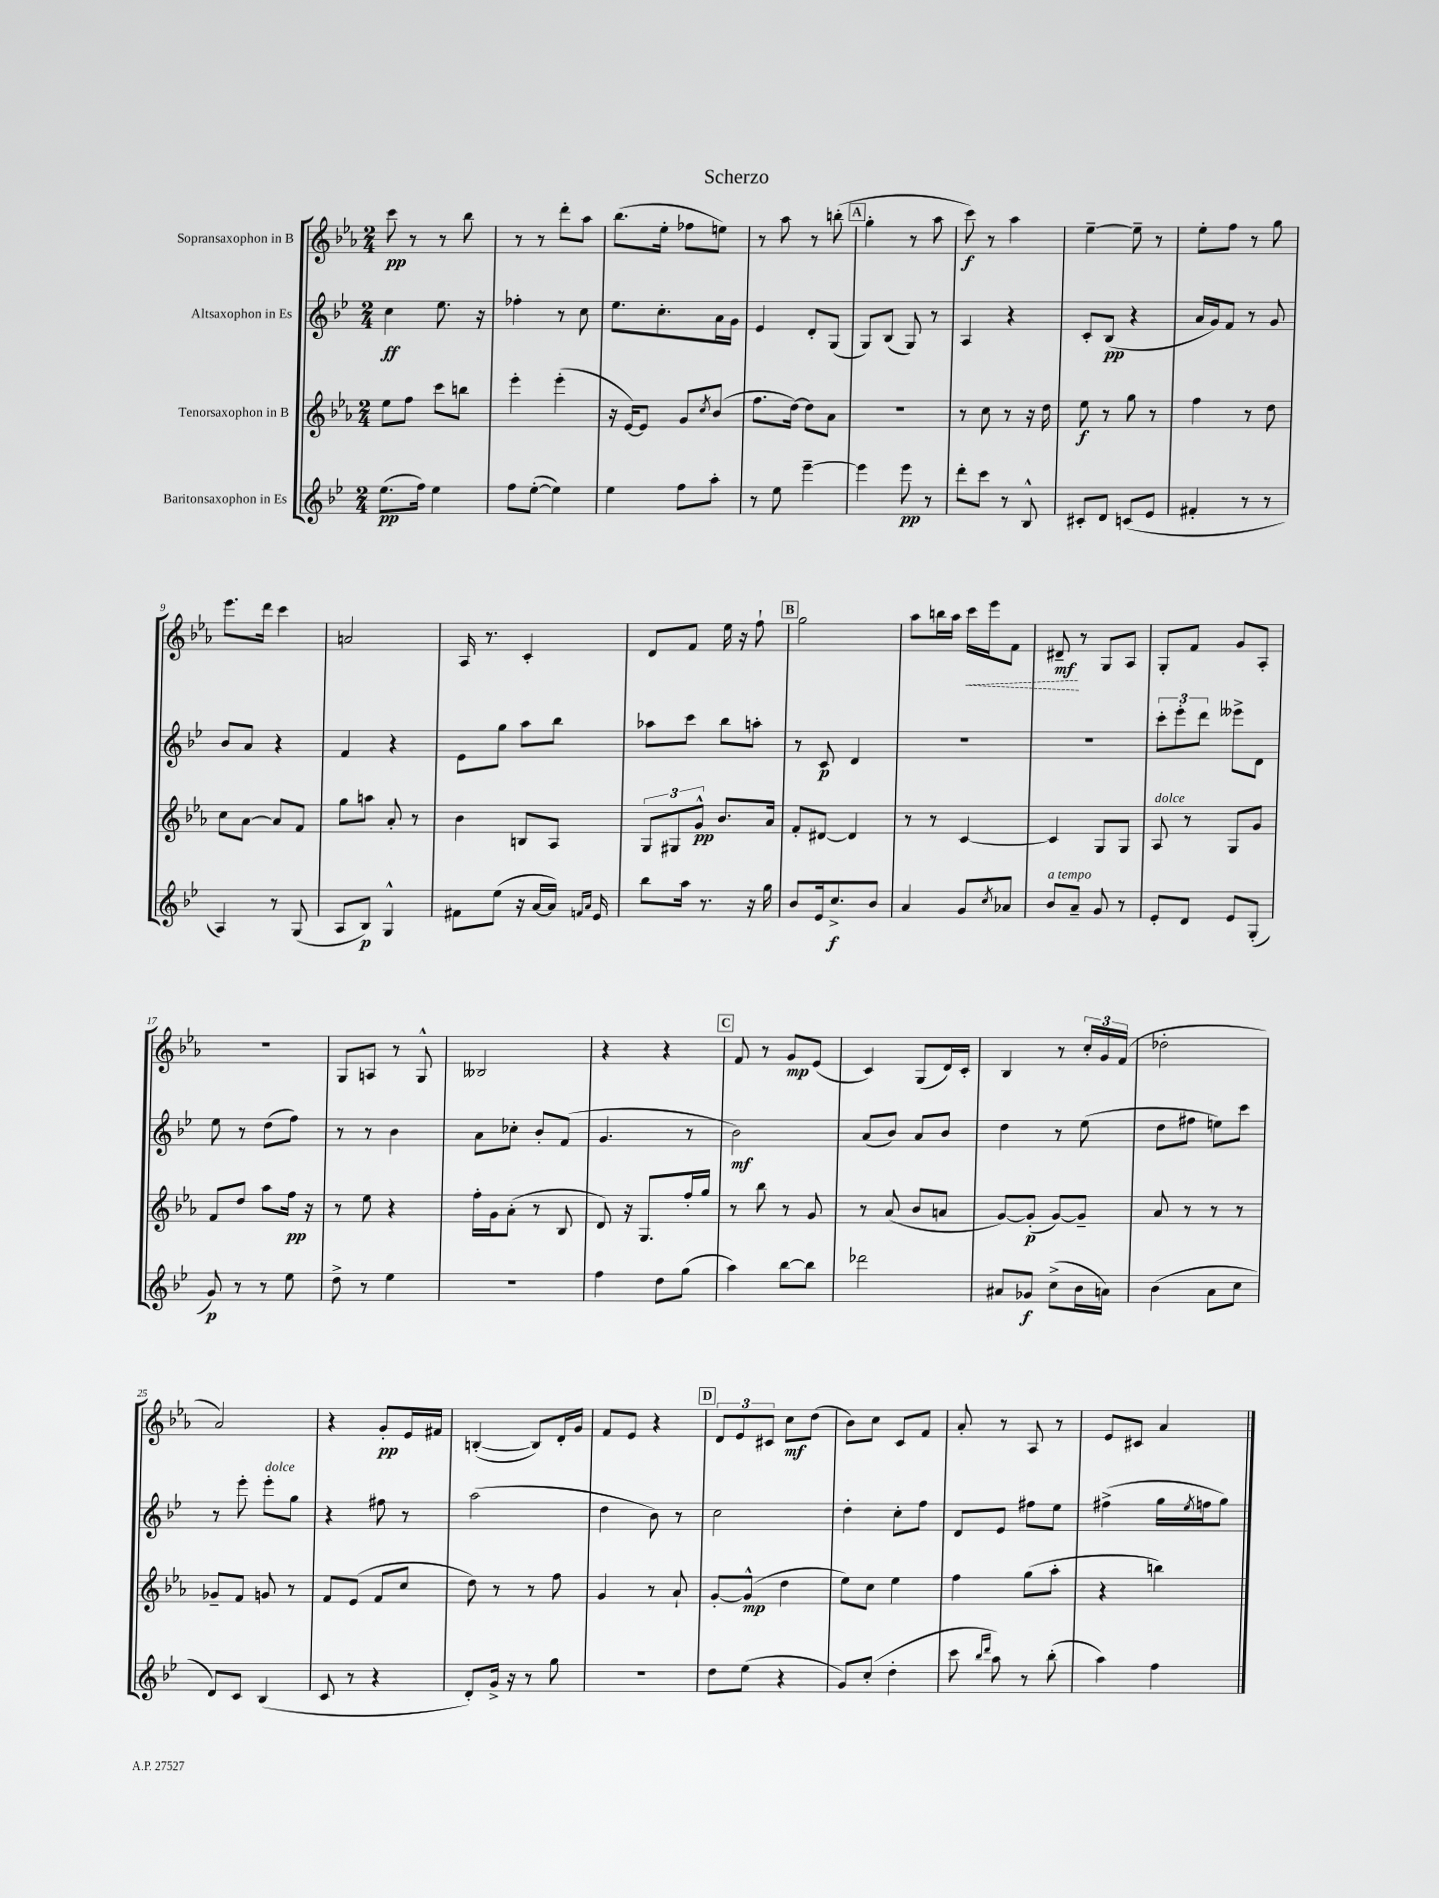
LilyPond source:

\header { title = "Scherzo" }
<<
\new StaffGroup <<
\new Staff = "s0" \with { instrumentName = "Sopransaxophon in B" } {
    \clef treble \key ees \major \numericTimeSignature \time 2/4
    c'''8\pp r8 r8 bes''8 |
    r8 r8 d'''8-. aes''8 |
    bes''8.( ees''16-. fes''8 e''8) |
    r8 aes''8 r8 b''8-.( |
    \mark \markup { \box "A" } g''4-. r8 aes''8 |
    c'''8\f) r8 aes''4 |
    ees''4~-- ees''8-- r8 |
    ees''8-. f''8 r8 g''8 |
    ees'''8. d'''16 c'''4 |
    a'2 |
    aes16 r8. c'4-. |
    d'8 f'8 ees''16 r16 f''8-! |
    \mark \markup { \box "B" } g''2 |
    aes''8 b''16 aes''16 \once \override Hairpin.style = #'dashed-line c'''16\< ees'''16 f'8 |
    dis'8--\mf\! r8 g8 aes8 |
    g8-. f'8 g'8 aes8-. |
    R2 |
    g8 a8 r8 g8-^ |
    beses2 |
    r4 r4 |
    \mark \markup { \box "C" } f'8 r8 g'8\mp ees'8( |
    c'4) g8( d'16) c'16-. |
    bes4 r8 \tuplet 3/2 { c''16-. g'16 f'16( } |
    des''2-. |
    aes'2) |
    r4 g'8-.\pp ees'16 fis'16 |
    b4~-.( b8) d'16-. g'16 |
    f'8 ees'8 r4 |
    \mark \markup { \box "D" } \tuplet 3/2 { d'8 ees'8 cis'8 } c''8\mf d''8( |
    bes'8) c''8 c'8 f'8 |
    aes'8-. r8 aes8 r8 |
    ees'8 cis'8 aes'4 \bar "|." |
}
\new Staff = "s1" \with { instrumentName = "Altsaxophon in Es" } {
    \clef treble \key bes \major \numericTimeSignature \time 2/4
    c''4\ff ees''8. r16 |
    fes''4-. r8 c''8 |
    ees''8. c''8.-. a'16 g'16 |
    ees'4 d'8-. g8( |
    \mark \markup { \box "A" } g8) bes8( g8) r8 |
    a4 r4 |
    c'8-. bes8\pp( r4 |
    a'16 g'16) f'8 r8 g'8 |
    bes'8 a'8 r4 |
    f'4 r4 |
    ees'8 g''8 a''8 bes''8 |
    aes''8 c'''8 bes''8 a''8-. |
    \mark \markup { \box "B" } r8 c'8\p d'4 |
    R2 |
    R2 |
    \tuplet 3/2 { c'''8-. ees'''8-. d'''8 } eeses'''8-> d'8 |
    ees''8 r8 d''8( f''8) |
    r8 r8 bes'4 |
    a'8 ces''8-. bes'8-. f'8( |
    g'4. r8 |
    \mark \markup { \box "C" } bes'2\mf) |
    a'8( bes'8) a'8 bes'8 |
    d''4 r8 ees''8( |
    d''8 fis''8 e''8) c'''8 |
    r8 ees'''8-. ees'''8-.^\markup { \italic "dolce" } g''8 |
    r4 fis''8 r8 |
    a''2( |
    d''4 bes'8) r8 |
    \mark \markup { \box "D" } c''2 |
    d''4-. c''8-. f''8 |
    d'8 ees'8 fis''8 ees''8 |
    fis''4->( g''16 \acciaccatura { ees''8 } f''16 g''8) \bar "|." |
}
\new Staff = "s2" \with { instrumentName = "Tenorsaxophon in B" } {
    \clef treble \key ees \major \numericTimeSignature \time 2/4
    ees''8 f''8 c'''8 b''8 |
    ees'''4-. ees'''4-.( |
    r16 ees'16~) ees'8 g'8 \acciaccatura { c''8 } bes'8( |
    f''8. d''16~) d''8 aes'8 |
    \mark \markup { \box "A" } R2 |
    r8 c''8 r8 r16 d''16 |
    ees''8\f r8 g''8 r8 |
    f''4 r8 d''8 |
    c''8 aes'8~ aes'8 f'8 |
    g''8 a''8 aes'8-. r8 |
    bes'4 b8 aes8 |
    \tuplet 3/2 { g8 gis8 g'8-^\pp } bes'8. aes'16 |
    \mark \markup { \box "B" } f'8-. dis'8~ dis'4 |
    r8 r8 c'4~ |
    c'4 g8 g8 |
    aes8^\markup { \italic "dolce" } r8 g8 g'8 |
    f'8 d''8 aes''8 f''16\pp r16 |
    r8 ees''8 r4 |
    f''16-. g'16 aes'8-.( r8 bes8 |
    d'8) r16 g8. f''16-. g''16 |
    \mark \markup { \box "C" } r8 bes''8 r8 g'8 |
    r8 aes'8( bes'8 a'8 |
    g'8~) g'8-.\p( g'8~) g'8-- |
    aes'8 r8 r8 r8 |
    ges'8-- f'8 g'8 r8 |
    f'8 ees'8( f'8 c''8 |
    d''8) r8 r8 f''8 |
    g'4 r8 aes'8-! |
    \mark \markup { \box "D" } g'8~-. g'8-^\mp( d''4 |
    ees''8) c''8 ees''4 |
    f''4 g''8( aes''8-. |
    r4 b''4) \bar "|." |
}
\new Staff = "s3" \with { instrumentName = "Baritonsaxophon in Es" } {
    \clef treble \key bes \major \numericTimeSignature \time 2/4
    ees''8.\pp( f''16) ees''4 |
    f''8 ees''8~-.( ees''4) |
    ees''4 f''8 a''8-. |
    r8 ees''8 ees'''4~-- |
    \mark \markup { \box "A" } ees'''4 ees'''8\pp r8 |
    d'''8-. c'''8 r8 bes8-^ |
    cis'8-. d'8 c'8( ees'8 |
    fis'4-. r8 r8 |
    a4) r8 g8( |
    a8 bes8\p) g4-^ |
    fis'8 ees''8( r16 a'16~ a'16) \grace { f'16 a'16 } ees'16 |
    bes''8 a''16 r8. r16 g''16 |
    \mark \markup { \box "B" } bes'8 ees'16 c''8.->\f bes'8 |
    a'4 g'8 \acciaccatura { c''8 } aes'8 |
    bes'8^\markup { \italic "a tempo" } a'8-- g'8 r8 |
    ees'8-. d'8 ees'8 g8-.( |
    g'8\p) r8 r8 ees''8 |
    d''8-> r8 ees''4 |
    R2 |
    f''4 d''8 g''8( |
    \mark \markup { \box "C" } a''4) bes''8~ bes''8 |
    des'''2 |
    ais'8 ges'8\f c''8->( bes'16 a'16) |
    bes'4( a'8 c''8 |
    d'8) c'8 bes4( |
    c'8 r8 r4 |
    d'8-.) g'16-> r16 r8 g''8 |
    R2 |
    \mark \markup { \box "D" } d''8 ees''8( r4 |
    g'8) c''8-.( d''4-. |
    c'''8 \grace { bes''16 d'''16 } a''8) r8 bes''8-.( |
    a''4) f''4 \bar "|." |
}
>>
>>
